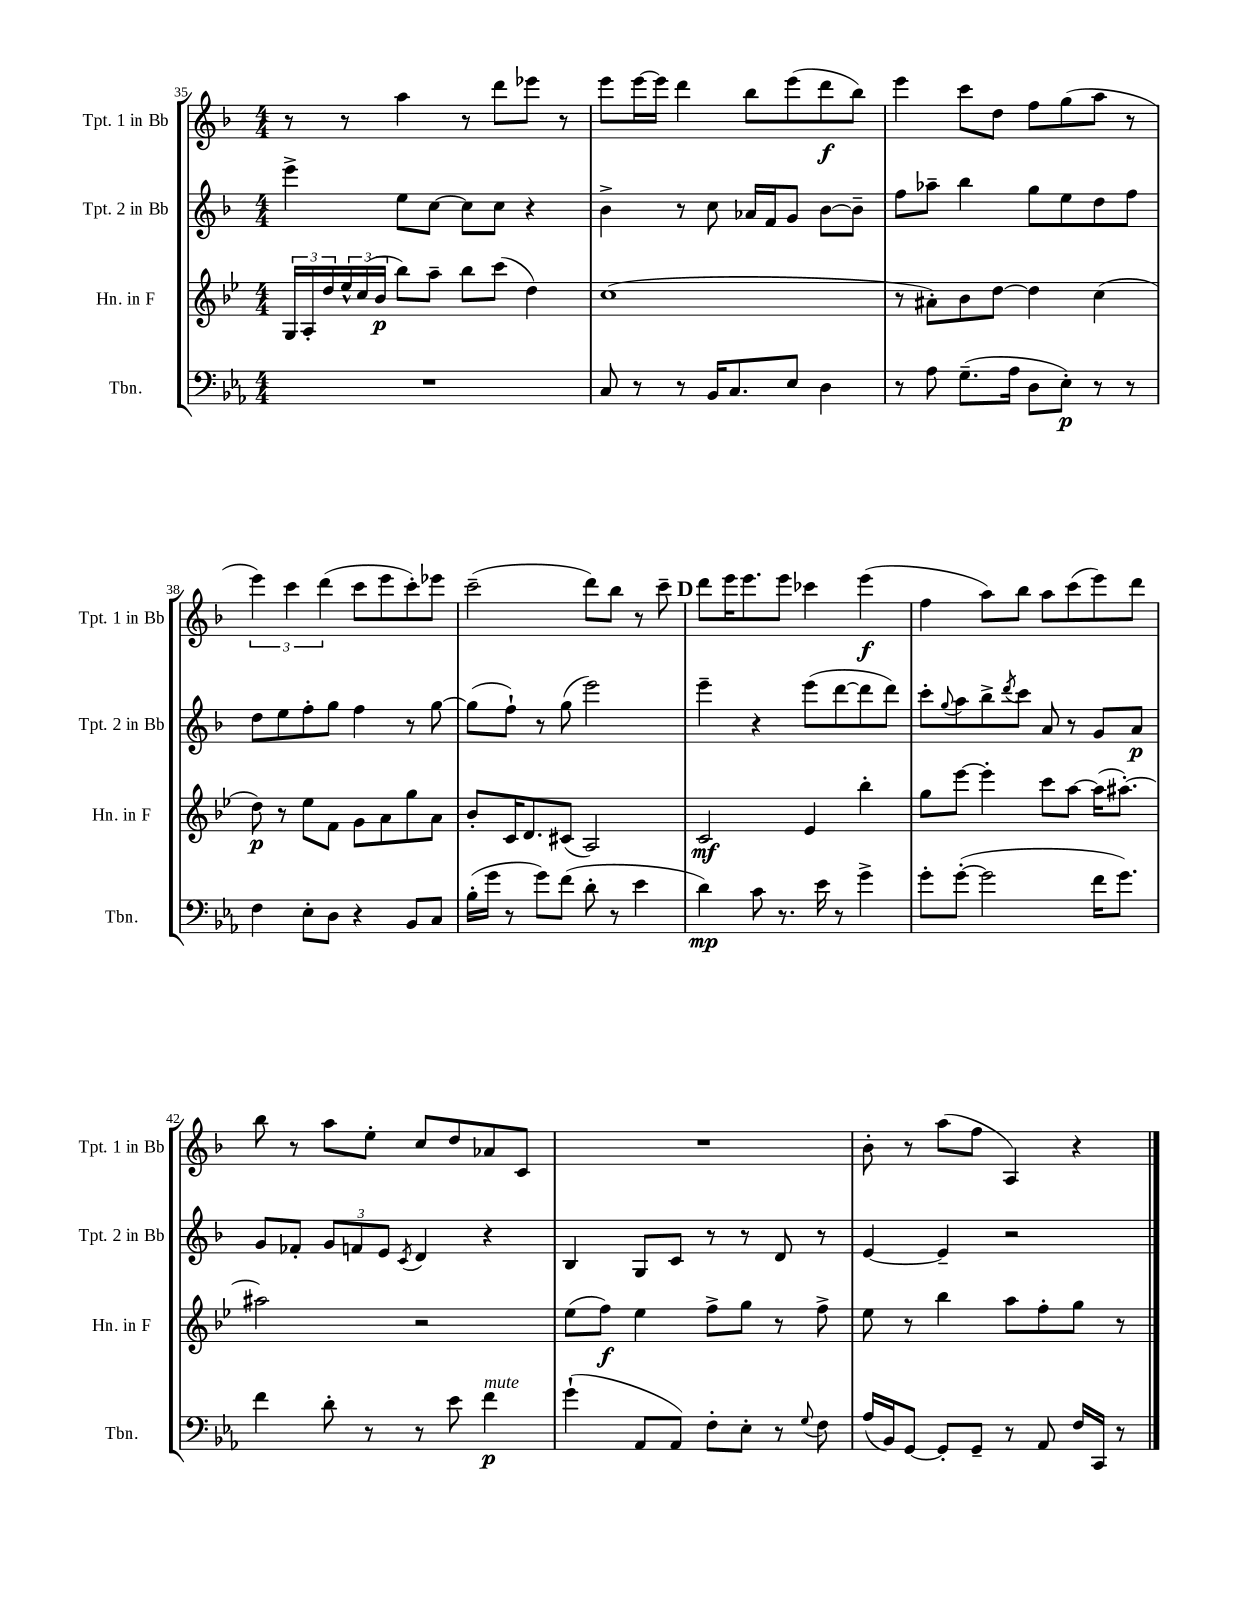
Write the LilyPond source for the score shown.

<<
\new StaffGroup <<
\new Staff = "s0" \with { instrumentName = "Tpt. 1 in Bb" shortInstrumentName = "Tpt. 1 in Bb" } {
    \clef treble \key f \major \numericTimeSignature \time 4/4
    r8 r8 a''4 r8 d'''8 ees'''8 r8 |
    e'''8 e'''16~ e'''16 d'''4 bes''8 e'''8( d'''8\f bes''8) |
    e'''4 c'''8 d''8 f''8 g''8( a''8 r8 |
    \tuplet 3/2 { e'''4) c'''4 d'''4( } c'''8 e'''8 c'''8-.) ees'''8 |
    c'''2--( d'''8) bes''8 r8 c'''8-- |
    \mark \markup { \bold "D" } d'''8 e'''16 e'''8. e'''8 ces'''4 e'''4\f( |
    f''4 a''8) bes''8 a''8 c'''8( e'''8) d'''8 |
    bes''8 r8 a''8 e''8-. c''8 d''8 aes'8 c'8 |
    R1 |
    bes'8-. r8 a''8( f''8 a4) r4 \bar "|." |
}
\new Staff = "s1" \with { instrumentName = "Tpt. 2 in Bb" shortInstrumentName = "Tpt. 2 in Bb" } {
    \clef treble \key f \major \numericTimeSignature \time 4/4
    e'''4-> e''8 c''8~ c''8 c''8 r4 |
    bes'4-> r8 c''8 aes'16 f'16 g'8 bes'8~ bes'8-- |
    f''8 aes''8-- bes''4 g''8 e''8 d''8 f''8 |
    d''8 e''8 f''8-. g''8 f''4 r8 g''8~ |
    g''8( f''8-!) r8 g''8( e'''2) |
    \mark \markup { \bold "D" } e'''4-- r4 e'''8( d'''8~ d'''8 d'''8) |
    c'''8-. \appoggiatura { g''8 } a''8 bes''8-> \acciaccatura { d'''8 } c'''8 a'8 r8 g'8 a'8\p |
    g'8 fes'8-. \tuplet 3/2 { g'8 f'8 e'8 } \acciaccatura { c'8 } d'4 r4 |
    bes4 g8 c'8 r8 r8 d'8 r8 |
    e'4~ e'4-- r2 \bar "|." |
}
\new Staff = "s2" \with { instrumentName = "Hn. in F" shortInstrumentName = "Hn. in F" } {
    \clef treble \key bes \major \numericTimeSignature \time 4/4
    \tuplet 3/2 { g16 a16-. d''16 } \tuplet 3/2 { ees''16-^ c''16( bes'16\p } bes''8) a''8-- bes''8 c'''8( d''4) |
    c''1( |
    r8 ais'8-.) bes'8 d''8~ d''4 c''4( |
    d''8\p) r8 ees''8 f'8 g'8 a'8 g''8 a'8 |
    bes'8-. c'16 d'8. cis'8( a2) |
    \mark \markup { \bold "D" } c'2\mf ees'4 bes''4-. |
    g''8 ees'''8~ ees'''4-. c'''8 a''8~ a''16( ais''8.~-.) |
    ais''2 r2 |
    ees''8( f''8\f) ees''4 f''8-> g''8 r8 f''8-> |
    ees''8 r8 bes''4 a''8 f''8-. g''8 r8 \bar "|." |
}
\new Staff = "s3" \with { instrumentName = "Tbn." shortInstrumentName = "Tbn." } {
    \clef bass \key ees \major \numericTimeSignature \time 4/4
    R1 |
    c8 r8 r8 bes,16 c8. ees8 d4 |
    r8 aes8 g8.--( aes16 d8 ees8-.\p) r8 r8 |
    f4 ees8-. d8 r4 bes,8 c8 |
    bes16-.( g'16 r8 g'8) f'8( d'8-. r8 ees'4 |
    \mark \markup { \bold "D" } d'4\mp) c'8 r8. ees'16 r8 g'4-> |
    g'8-. g'8~-.( g'2 f'16 g'8.) |
    f'4 d'8-. r8 r8 ees'8 f'4\p^\markup { \italic "mute" } |
    g'4-!( aes,8 aes,8) f8-. ees8-. r8 \appoggiatura { g8 } f8 |
    aes16( bes,16) g,8~ g,8-. g,8-- r8 aes,8 f16 c,16 r8 \bar "|." |
}
>>
>>
\layout { \context { \Score currentBarNumber = #35 } }
